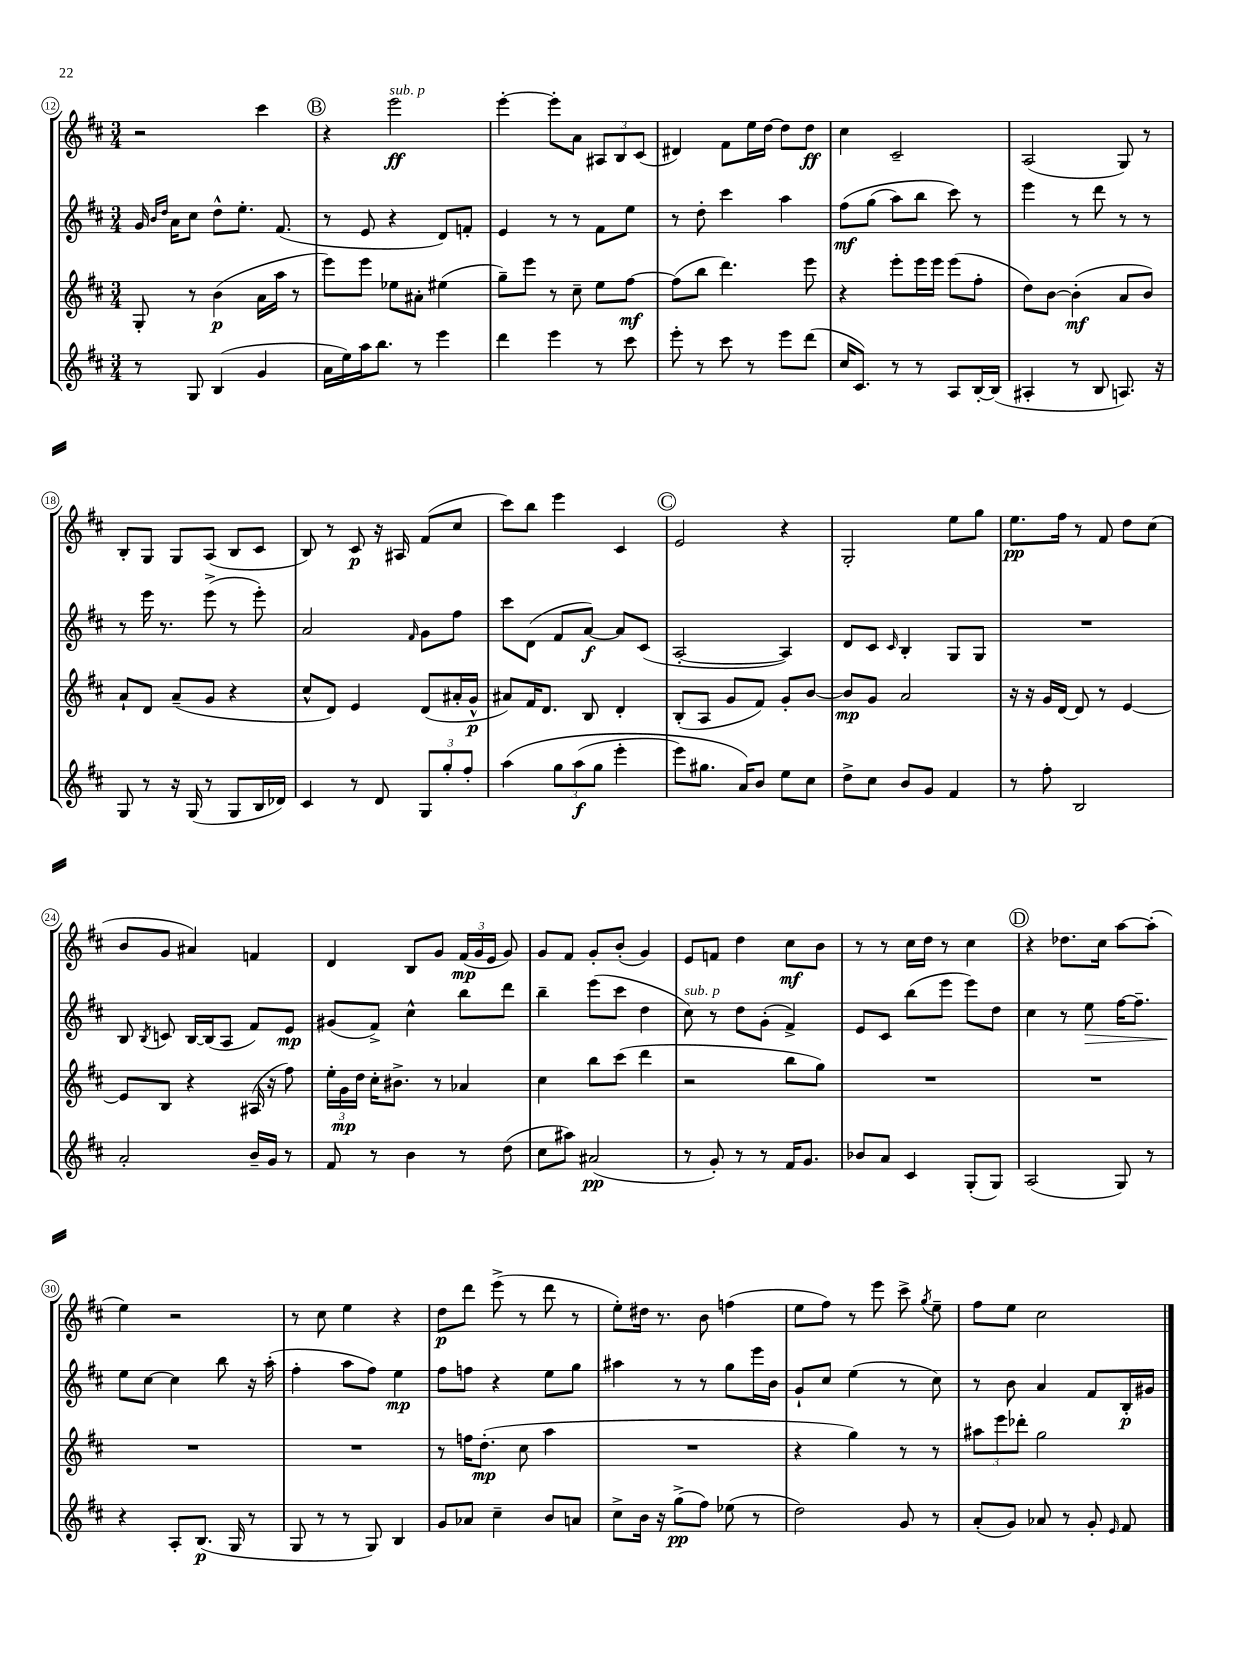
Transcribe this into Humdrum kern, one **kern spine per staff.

**kern	**dynam	**kern	**dynam	**kern	**dynam	**kern	**dynam
*part4	*part4	*part3	*part3	*part2	*part2	*part1	*part1
*staff4	*staff4	*staff3	*staff3	*staff2	*staff2	*staff1	*staff1
*clefG2	*	*clefG2	*	*clefG2	*	*clefG2	*
*k[f#c#]	*	*k[f#c#]	*	*k[f#c#]	*	*k[f#c#]	*
*M3/4	*	*M3/4	*	*M3/4	*	*M3/4	*
=12	=12	=12	=12	=12	=12	=12	=12
8r	.	8G'/	.	16g/	.	2r	.
.	.	.	.	16qqb/LL	.	.	.
.	.	.	.	16qqdd/JJ	.	.	.
.	.	.	.	16a\KL	.	.	.
8G/	.	8r	.	8cc#\J	.	.	.
(4B/	.	(4b\	p	8dd^^\L	.	.	.
.	.	.	.	8.ee'\J	.	.	.
4g/	.	16a\LL	.	.	.	4ccc#\	.
.	.	16aa\JJ	.	(8.f#/	.	.	.
.	.	8r	.	.	.	.	.
!!LO:REH:place=s1:t=B
=13	=13	=13	=13	=13	=13	=13	=13
16a\LL	.	8eee\L)	.	8r	.	4r	.
16ee\)	.	.	.	.	.	.	.
16aa\J	.	8eee\J	.	8e/	.	.	.
8.bb\J	.	.	.	.	.	.	.
!	!	!	!	!	!	!LO:TX:a:i:t=sub. p	!
.	.	8ee-X\L	.	4r	.	2eee\	ff
8r	.	8a#X'\J	.	.	.	.	.
4eee\	.	(4ee#X\	.	8d/L)	.	.	.
.	.	.	.	8fn'/J	.	.	.
=14	=14	=14	=14	=14	=14	=14	=14
4ddd\	.	8gg~\L)	.	4e/	.	[4eee'\	.
.	.	8eee\J	.	.	.	.	.
4eee\	.	8r	.	8r	.	8eee'\L]	.
.	.	8cc#~\	.	8r	.	8a\J	.
8r	.	8ee\L	.	8f#\L	.	12A#X/L	.
.	.	.	.	.	.	12B/	.
8ccc#\	.	[8ff#\J	mf	8ee\J	.	.	.
.	.	.	.	.	.	(12c#/J	.
=15	=15	=15	=15	=15	=15	=15	=15
8eee'\	.	(8ff#\L]	.	8r	.	4d#X/)	.
8r	.	8bb\J	.	8dd'\	.	.	.
8ccc#\	.	4.ddd\)	.	4ccc#\	.	8f#\L	.
8r	.	.	.	.	.	16ee\L	.
.	.	.	.	.	.	[16dd\JJ	.
8eee\L	.	.	.	4aa\	.	8dd\L]	.
(8ddd\J	.	8eee\	.	.	.	8dd\J	ff
=16	=16	=16	=16	=16	=16	=16	=16
16cc#/KL	.	4r	.	(8ff#\L	mf	4cc#\	.
8.c#/J)	.	.	.	.	.	.	.
.	.	.	.	(8gg\J	.	.	.
8r	.	8eee'\L	.	8aa\L)	.	2c#~/	.
8r	.	16eee\L	.	8bb\J	.	.	.
.	.	16eee\JJ	.	.	.	.	.
8A/L	.	(8eee\L	.	8ccc#\)	.	.	.
[16B'/L	.	8ff#'\J	.	8r	.	.	.
(16B/JJ]	.	.	.	.	.	.	.
=17	=17	=17	=17	=17	=17	=17	=17
4A#X'/	.	8dd\L)	.	4eee\	.	(2A/	.
.	.	[8b\J	.	.	.	.	.
8r	.	(4b'\]	mf	8r	.	.	.
8B/	.	.	.	8ddd\	.	.	.
8.An/)	.	8a/L	.	8r	.	8G/)	.
.	.	8b/J)	.	8r	.	8r	.
16r	.	.	.	.	.	.	.
!!LO:LB:g=z
=18	=18	=18	=18	=18	=18	=18	=18
8G/	.	8a`/L	.	8r	.	8B'/L	.
8r	.	8d/J	.	16eee\	.	8G/J	.
.	.	.	.	8.r	.	.	.
16r	.	(8a~/L	.	.	.	8G/L	.
(16G/	.	.	.	.	.	.	.
8r	.	8g/J	.	(8eee^\	.	(8A/J	.
8G/L	.	4r	.	8r	.	8B/L	.
16B/L	.	.	.	8eee'\)	.	8c#/J	.
16d-X/JJ)	.	.	.	.	.	.	.
=19	=19	=19	=19	=19	=19	=19	=19
4c#/	.	8cc#^^/L	.	2a/	.	8B/)	.
.	.	8d/J)	.	.	.	8r	.
8r	.	4e/	.	.	.	8c#/	p
8d/	.	.	.	.	.	16r	.
.	.	.	.	.	.	16A#X/	.
.	.	.	.	16qqf#/	.	.	.
12G/L	.	(8d/L	.	8g\L	.	(8f#/L	.
12gg'/	.	.	.	.	.	.	.
.	.	16a#X'/L	.	8ff#\J	.	8cc#/J	.
12ff#'/J	.	.	.	.	.	.	.
.	.	16g^^/JJ	p	.	.	.	.
=20	=20	=20	=20	=20	=20	=20	=20
(4aa\	.	8a#X/L)	.	8ccc#\L	.	8ccc#\L)	.
.	.	16f#/K	.	(8d\J	.	8bb\J	.
.	.	8.d/J	.	.	.	.	.
12gg\L	.	.	.	8f#/L	.	4eee\	.
(12aa\	f	.	.	.	.	.	.
.	.	8B/	.	[8a/J)	f	.	.
12gg\J	.	.	.	.	.	.	.
4eee'\	.	4d'/	.	8a/L]	.	4c#/	.
.	.	.	.	(8c#/J	.	.	.
!!LO:REH:place=s1:t=C
=21	=21	=21	=21	=21	=21	=21	=21
8eee\L)	.	(8B'/L	.	[2A'/	.	2e/	.
8.gg#X\J	.	8A/J	.	.	.	.	.
.	.	8g/L	.	.	.	.	.
16a/KL)	.	.	.	.	.	.	.
8b/J	.	8f#/J)	.	.	.	.	.
8ee\L	.	8g'/L	.	4A/])	.	4r	.
8cc#\J	.	[8b/J	.	.	.	.	.
=22	=22	=22	=22	=22	=22	=22	=22
8dd^\L	.	8b/L]	mp	8d/L	.	2G'/	.
8cc#\J	.	8g/J	.	8c#/J	.	.	.
.	.	.	.	16qqc#/	.	.	.
8b/L	.	2a/	.	4B'/	.	.	.
8g/J	.	.	.	.	.	.	.
4f#/	.	.	.	8G/L	.	8ee\L	.
.	.	.	.	8G/J	.	8gg\J	.
=23	=23	=23	=23	=23	=23	=23	=23
8r	.	16r	.	2.r	.	8.ee\L	pp
.	.	16r	.	.	.	.	.
8ff#'\	.	16g/LL	.	.	.	.	.
.	.	[16d/JJ	.	.	.	16ff#\Jk	.
2B/	.	8d/]	.	.	.	8r	.
.	.	8r	.	.	.	8f#/	.
.	.	[4e/	.	.	.	8dd\L	.
.	.	.	.	.	.	(8cc#\J	.
!!LO:LB:g=z
=24	=24	=24	=24	=24	=24	=24	=24
2a'/	.	8e/L]	.	8B/	.	8b/L	.
.	.	.	.	8qB/	.	.	.
.	.	8B/J	.	8cn/	.	8g/J	.
.	.	4r	.	[16B/LL	.	4a#X/)	.
.	.	.	.	(16B/J]	.	.	.
.	.	.	.	8A/J	.	.	.
16b~/LL	.	(16A#X/	.	8f#/L)	.	4fn/	.
16g/JJ	.	16r	.	.	.	.	.
8r	.	8ff#\)	.	8e/J	mp	.	.
=25	=25	=25	=25	=25	=25	=25	=25
8f#/	.	24ee'\LL	.	(8g#X/L	.	4d/	.
.	.	24g\	mp	.	.	.	.
.	.	24dd\JJ	.	.	.	.	.
8r	.	16cc#'\KL	.	8f#^/J)	.	.	.
.	.	8.b#X^\J	.	.	.	.	.
4b\	.	.	.	4cc#^^\	.	8B/L	.
.	.	8r	.	.	.	8g/J	.
8r	.	4a-X/	.	8bb\L	.	(24f#/LL	mp
.	.	.	.	.	.	24g/	.
.	.	.	.	.	.	24e/JJ	.
(8dd\	.	.	.	8ddd\J	.	8g/)	.
=26	=26	=26	=26	=26	=26	=26	=26
8cc#\L	.	4cc#\	.	4bb~\	.	8g/L	.
8aa#X\J)	.	.	.	.	.	8f#/J	.
(2a#X/	pp	8bb\L	.	(8eee\L	.	8g'/L	.
.	.	(8ccc#\J	.	8ccc#\J	.	(8b'/J	.
.	.	4ddd\	.	4dd\	.	4g/)	.
=27	=27	=27	=27	=27	=27	=27	=27
!	!	!	!	!LO:TX:a:i:t=sub. p	!	!	!
8r	.	2r	.	8cc#\)	.	8e/L	.
8g'/)	.	.	.	8r	.	8fn/J	.
8r	.	.	.	8dd\L	.	4dd\	.
8r	.	.	.	(8g'\J	.	.	.
16f#/KL	.	8bb\L	.	4f#^/)	.	8cc#\L	mf
8.g/J	.	.	.	.	.	.	.
.	.	8gg\J)	.	.	.	8b\J	.
=28	=28	=28	=28	=28	=28	=28	=28
8b-X/L	.	2.r	.	8e/L	.	8r	.
8a/J	.	.	.	8c#/J	.	8r	.
4c#/	.	.	.	(8bb\L	.	16cc#\LL	.
.	.	.	.	.	.	16dd\JJ	.
.	.	.	.	8eee\J	.	8r	.
(8G'/L	.	.	.	8eee\L)	.	4cc#\	.
8G/J)	.	.	.	8dd\J	.	.	.
!!LO:REH:place=s1:t=D
=29	=29	=29	=29	=29	=29	=29	=29
(2A/	.	2.r	.	4cc#\	.	4r	.
.	.	.	.	8r	.	8.dd-X\L	.
!	!	!	!	!	!LO:HP:b	!	!
.	.	.	.	8ee\	>	.	.
.	.	.	.	.	.	16cc#\Jk	.
8G/)	.	.	.	[16ff#\KL	.	[8aa\L	.
.	.	.	.	8.ff#~\J]	.	.	.
8r	.	.	.	.	.	(8aa'\J]	.
!!LO:LB:g=z
=30	=30	=30	=30	=30	=30	=30	=30
4r	.	2.r	.	8ee\L	.	4ee\)	.
.	.	.	.	[8cc#\J	]	.	.
8A'/L	.	.	.	4cc#\]	.	2r	.
(8.B/J	p	.	.	.	.	.	.
.	.	.	.	8bb\	.	.	.
16G/	.	.	.	.	.	.	.
8r	.	.	.	16r	.	.	.
.	.	.	.	(16aa'\	.	.	.
=31	=31	=31	=31	=31	=31	=31	=31
8G/	.	2.r	.	4ff#'\	.	8r	.
8r	.	.	.	.	.	8cc#\	.
8r	.	.	.	8aa\L	.	4ee\	.
8G/)	.	.	.	8ff#\J)	.	.	.
4B/	.	.	.	4ee\	mp	4r	.
=32	=32	=32	=32	=32	=32	=32	=32
8g/L	.	8r	.	8ff#\L	.	8dd\L	p
8a-X/J	.	16ffn\KL	.	8ffn\J	.	8ddd\J	.
.	.	(8.dd'\J	mp	.	.	.	.
4cc#~\	.	.	.	4r	.	(8eee^\	.
.	.	8cc#\	.	.	.	8r	.
8b/L	.	4aa\	.	8ee\L	.	8ddd\	.
8an/J	.	.	.	8gg\J	.	8r	.
=33	=33	=33	=33	=33	=33	=33	=33
8cc#^\L	.	2.r	.	4aa#X\	.	8ee'\L)	.
16b\Jk	.	.	.	.	.	16dd#X\Jk	.
16r	.	.	.	.	.	8.r	.
(8gg^\L	pp	.	.	8r	.	.	.
8ff#\J)	.	.	.	8r	.	8b\	.
(8ee-X\	.	.	.	8gg\L	.	(4ffn\	.
8r	.	.	.	16eee\L	.	.	.
.	.	.	.	16b\JJ	.	.	.
=34	=34	=34	=34	=34	=34	=34	=34
2dd\)	.	4r	.	8g`/L	.	8ee\L	.
.	.	.	.	8cc#/J	.	8ff#\J)	.
.	.	4gg\)	.	(4ee\	.	8r	.
.	.	.	.	.	.	8eee\	.
8g/	.	8r	.	8r	.	8ccc#^\	.
.	.	.	.	.	.	8qgg/	.
8r	.	8r	.	8cc#\)	.	8ee~\	.
=35	=35	=35	=35	=35	=35	=35	=35
(8a'/L	.	12aa#X\L	.	8r	.	8ff#\L	.
.	.	12eee\	.	.	.	.	.
8g/J)	.	.	.	8b\	.	8ee\J	.
.	.	12ddd-X'\J	.	.	.	.	.
8a-X/	.	2gg\	.	4a/	.	2cc#\	.
8r	.	.	.	.	.	.	.
8g'/	.	.	.	8f#/L	.	.	.
16qqe/	.	.	.	.	.	.	.
8f#/	.	.	.	16B'/L	p	.	.
.	.	.	.	16g#X/JJ	.	.	.
==	==	==	==	==	==	==	==
*-	*-	*-	*-	*-	*-	*-	*-
